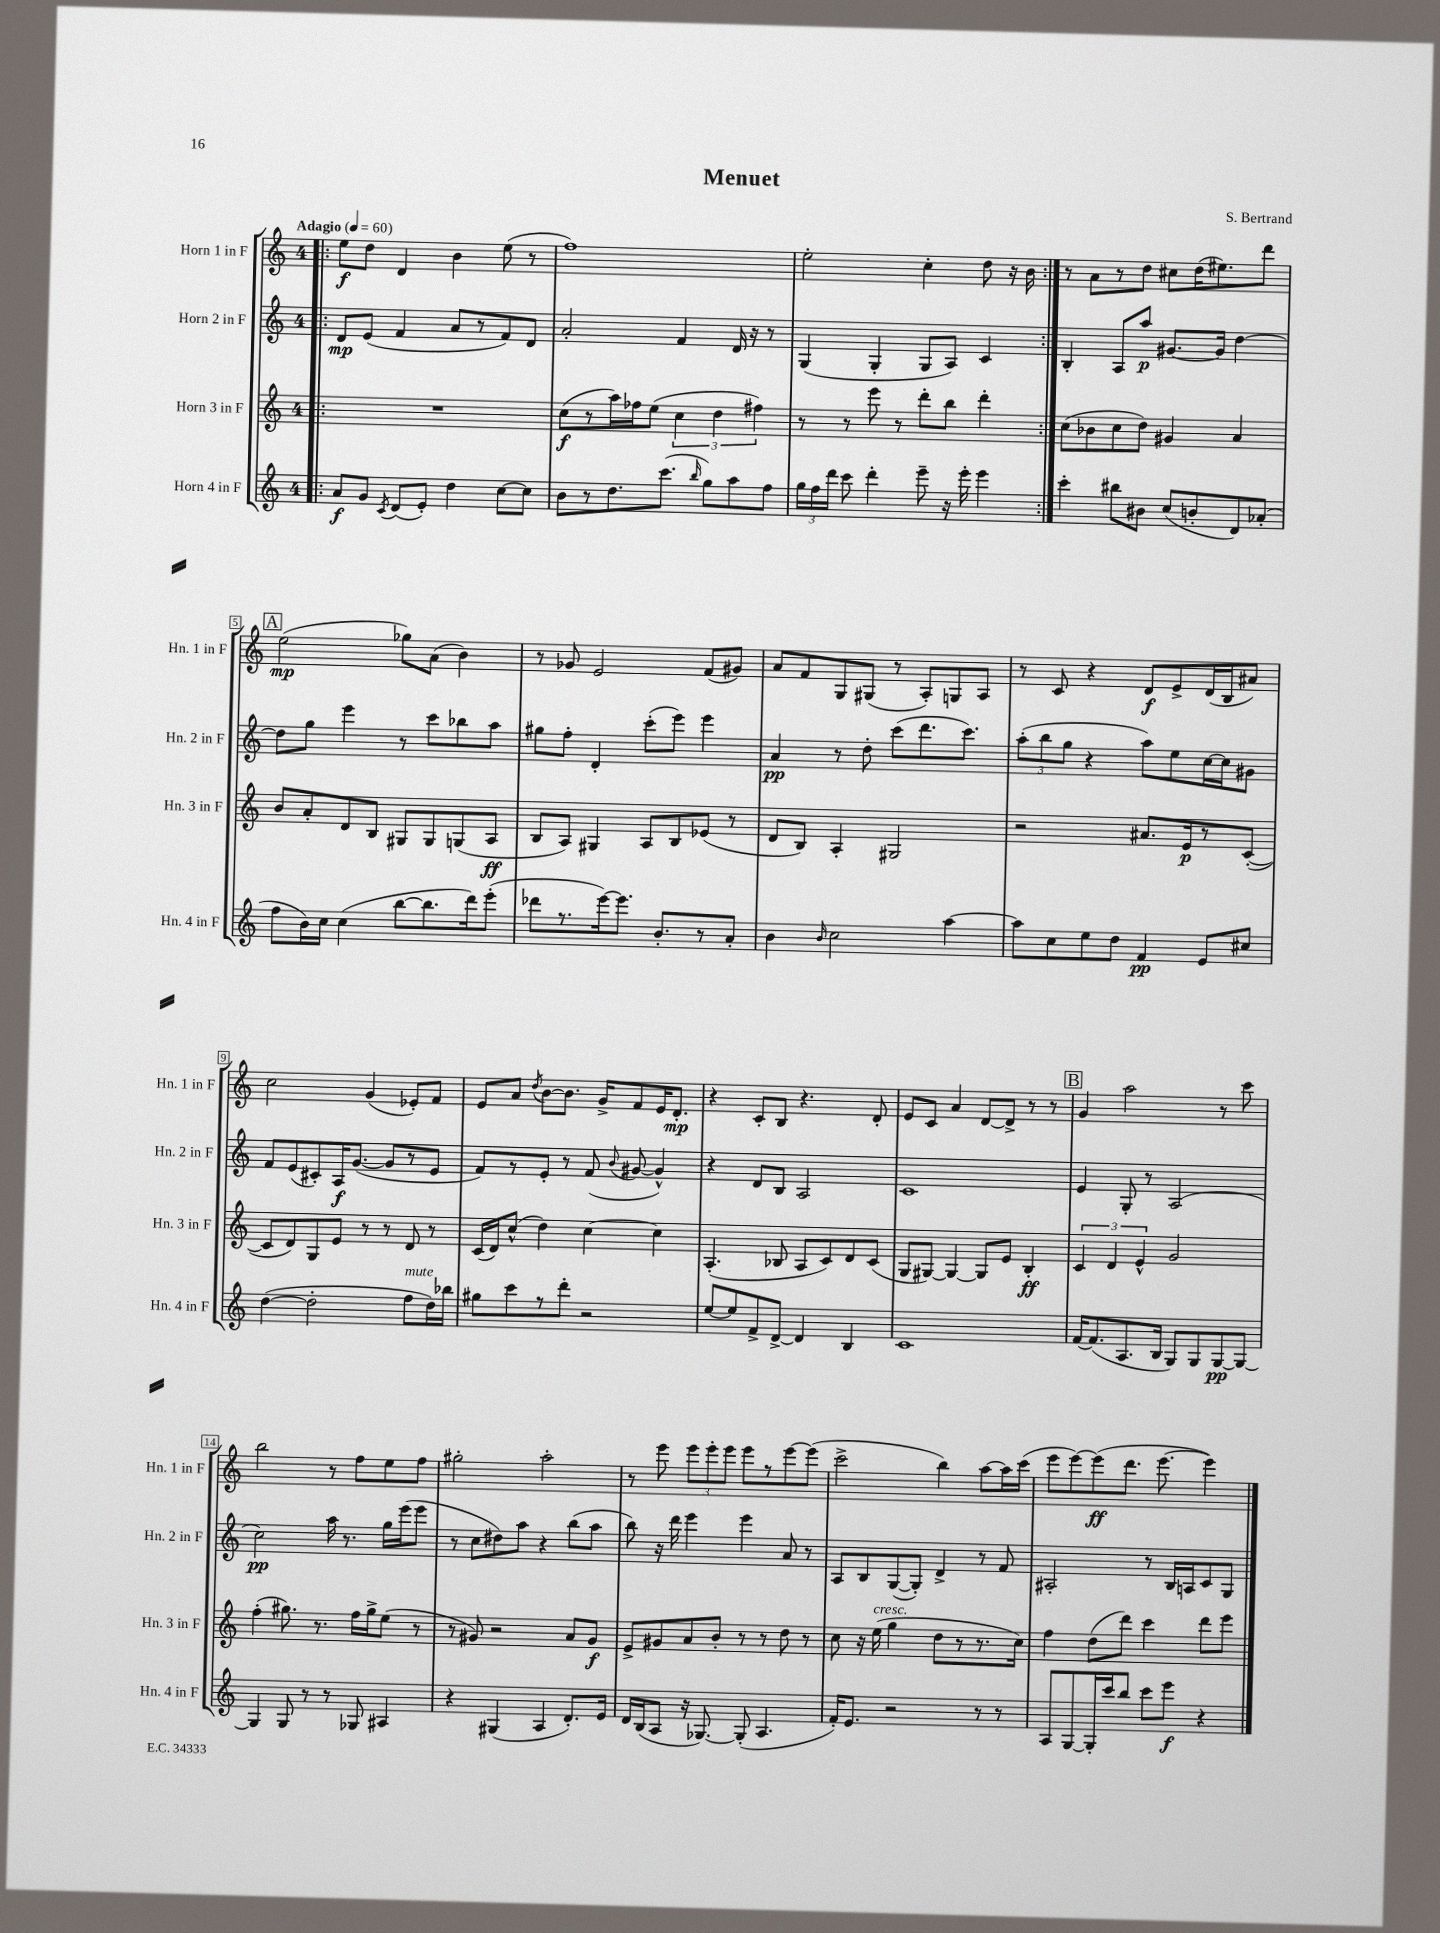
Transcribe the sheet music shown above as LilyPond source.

\header { title = "Menuet" composer = "S. Bertrand" }
<<
\new StaffGroup <<
\new Staff = "s0" \with { instrumentName = "Horn 1 in F" shortInstrumentName = "Hn. 1 in F" } {
    \clef treble \key c \major \once \override Staff.TimeSignature.style = #'single-digit \time 4/4 \tempo "Adagio" 4 = 60
    \autoBeamOff \repeat volta 2 { \bar ".|:" e''8[\f d''8] d'4 b'4 e''8( r8 |
    f''1) |
    e''2-. c''4-. d''8 r16 b'16 | }
    r8 a'8[ r8 d''8] cis''8[ d''16( eis''8.) d'''8] |
    \mark \markup { \box "A" } e''2\mp( ges''8[) a'8]( b'4) |
    r8 ges'8 e'2 f'8[( gis'8]) |
    a'8[ f'8 g8 gis8]( r8 a8[-.) g8 a8] |
    r8 c'8 r4 d'8[\f e'8-> d'16( b16 ais'8]) |
    c''2 g'4( ees'8[-.) f'8] |
    e'8[ a'8] \acciaccatura { d''8 } b'8[~ b'8.] g'16[-> f'8 e'16 d'8.]-.\mp |
    r4 c'8[-. b8] r4. d'8-. |
    e'8[ c'8] a'4 d'8[~ d'8]-> r8 r8 |
    \mark \markup { \box "B" } g'4 a''2 r8 c'''8 |
    b''2 r8 f''8[ e''8 f''8] |
    gis''2-. a''2-. |
    r8 e'''8 \tuplet 3/2 { e'''8[ e'''8-. e'''8] } e'''8[ r8 e'''8~ e'''8]( |
    c'''2-> b''4) a''8[~ a''16 c'''16]( |
    e'''8[ e'''8~) e'''8\ff( d'''8.] e'''8.~ e'''4) \bar "|." |
}
\new Staff = "s1" \with { instrumentName = "Horn 2 in F" shortInstrumentName = "Hn. 2 in F" } {
    \clef treble \key c \major \once \override Staff.TimeSignature.style = #'single-digit \time 4/4
    \autoBeamOff \repeat volta 2 { \bar ".|:" d'8[\mp e'8]( f'4 a'8[ r8 f'8) d'8] |
    a'2-. f'4 d'16 r16 r8 |
    g4( g4-. g8[ a8]) c'4 | }
    b4-. a8[ a''8]\p gis'8.[~ gis'16] d''4~ |
    \mark \markup { \box "A" } d''8[ g''8] e'''4 r8 c'''8[ bes''8 a''8] |
    gis''8[ f''8]-. d'4-. c'''8[-.( e'''8]) e'''4 |
    a'4\pp r8 d''8-. c'''8[( d'''8. c'''8.]) |
    \tuplet 3/2 { a''8[-.( b''8 g''8] } r4 a''8[) e''8 c''16~ c''16 gis'8] |
    f'8[ e'8( cis'8-.) a16\f g'8.]~( g'8[ r8 e'8] |
    f'8[) r8 e'8]-. r8 f'8( \appoggiatura { b'8 } gis'8~ gis'4-^) |
    r4 d'8[ b8] a2 |
    c'1 |
    \mark \markup { \box "B" } e'4 g8-. r8 a2( |
    c''2\pp) a''16 r8. g''16[ e'''16( e'''8] |
    r8 c''8[ dis''8) a''8] r4 b''8[( a''8] |
    b''8) r16 d'''16 e'''4 e'''4 a'8 r8 |
    a8[ b8 g8~( g8]-.) d'4-> r8 f'8 |
    ais2-. r8 b16[ a16 c'8 g8] \bar "|." |
}
\new Staff = "s2" \with { instrumentName = "Horn 3 in F" shortInstrumentName = "Hn. 3 in F" } {
    \clef treble \key c \major \once \override Staff.TimeSignature.style = #'single-digit \time 4/4
    \autoBeamOff \repeat volta 2 { \bar ".|:" R1 |
    c''8[\f( r8 a''16) fes''16 e''8]( \tuplet 3/2 { c''4 d''4 fis''4) } |
    r8 r8 e'''8 r8 d'''8[-. b''8] d'''4-. | }
    c''8[( bes'8 c''8 d''8]) gis'4 a'4 |
    \mark \markup { \box "A" } b'8[ a'8-. d'8 b8] gis8[ gis8 g8( a8]\ff |
    b8[ a8]) gis4 a8[ b8 ees'8]( r8 |
    d'8[ b8]) a4-. gis2 |
    r2 ais'8.[ e'16\p r8 c'8]~-.( |
    c'8[ d'8) g8 e'8] r8 r8 d'8 r8 |
    c'16[( d'16) c''8]-^( d''4) c''4~ c''4 |
    a4.-.( bes8 a8[ c'8) d'8 c'8]( |
    g8[ gis8]~) gis4~ gis8[ e'8] b4-.\ff |
    \mark \markup { \box "B" } \tuplet 3/2 { c'4 d'4 e'4-^ } g'2 |
    f''4-.( gis''8.) r8. f''16[ gis''16-> e''8]( r8 |
    r8 gis'8) r2 a'8[ gis'8]\f |
    e'8[-> gis'8 a'8 b'8]-. r8 r8 d''8 r8 |
    c''8 r16 e''16^\markup { \italic "cresc." }( g''4 d''8[ r8 r8. c''16]) |
    f''4 d''8[( d'''8]) c'''4 d'''8[ e'''8] \bar "|." |
}
\new Staff = "s3" \with { instrumentName = "Horn 4 in F" shortInstrumentName = "Hn. 4 in F" } {
    \clef treble \key c \major \once \override Staff.TimeSignature.style = #'single-digit \time 4/4
    \autoBeamOff \repeat volta 2 { \bar ".|:" a'8[\f g'8] \acciaccatura { c'8 } d'8[( e'8]-.) d''4 c''8[~ c''8] |
    b'8[ r8 d''8. c'''8.]( \grace { b''16 } g''8[) a''8 f''8] |
    \tuplet 3/2 { g''16[ f''16 d'''16] } c'''8 d'''4-. e'''8-- r16 e'''16-. e'''4 | }
    c'''4-. bis''8[ bis'8] c''8[( b'8-. d'8) aes'8]-.( |
    \mark \markup { \box "A" } f''8[ b'16) c''16] c''4( b''8[~ b''8. d'''16) e'''8]-.( |
    des'''8[ r8. e'''16~) e'''8.] b'8.[-. r8 a'8]-. |
    b'4 \grace { b'16 } c''2 a''4~ |
    a''8[ c''8 e''8 d''8] f'4\pp e'8[ cis''8] |
    d''4~( d''2-. f''8[^\markup { \italic "mute" } d''16) bes''16] |
    gis''8[ c'''8 r8 d'''8]-. r2 |
    e''8[~ e''8 f'8-> d'8]~-> d'4 b4 |
    c'1 |
    \mark \markup { \box "B" } f'16[~ f'8.( a8. b16] g8[) g8 g8~\pp g8]~ |
    g4 g8 r8 r8 ges8 ais4 |
    r4 gis4( a4 d'8.[-.) e'16] |
    d'16[ b16( a8] r16 ges8.~) ges8-.( a4. |
    f'16[-.) e'8.] r2 r8 r8 |
    a8[ g8~ g16-. c'''16 b''8] c'''8[ e'''8]\f r4 \bar "|." |
}
>>
>>
\layout { \context { \Score \override BarNumber.stencil = #(make-stencil-boxer 0.1 0.3 ly:text-interface::print) } }
